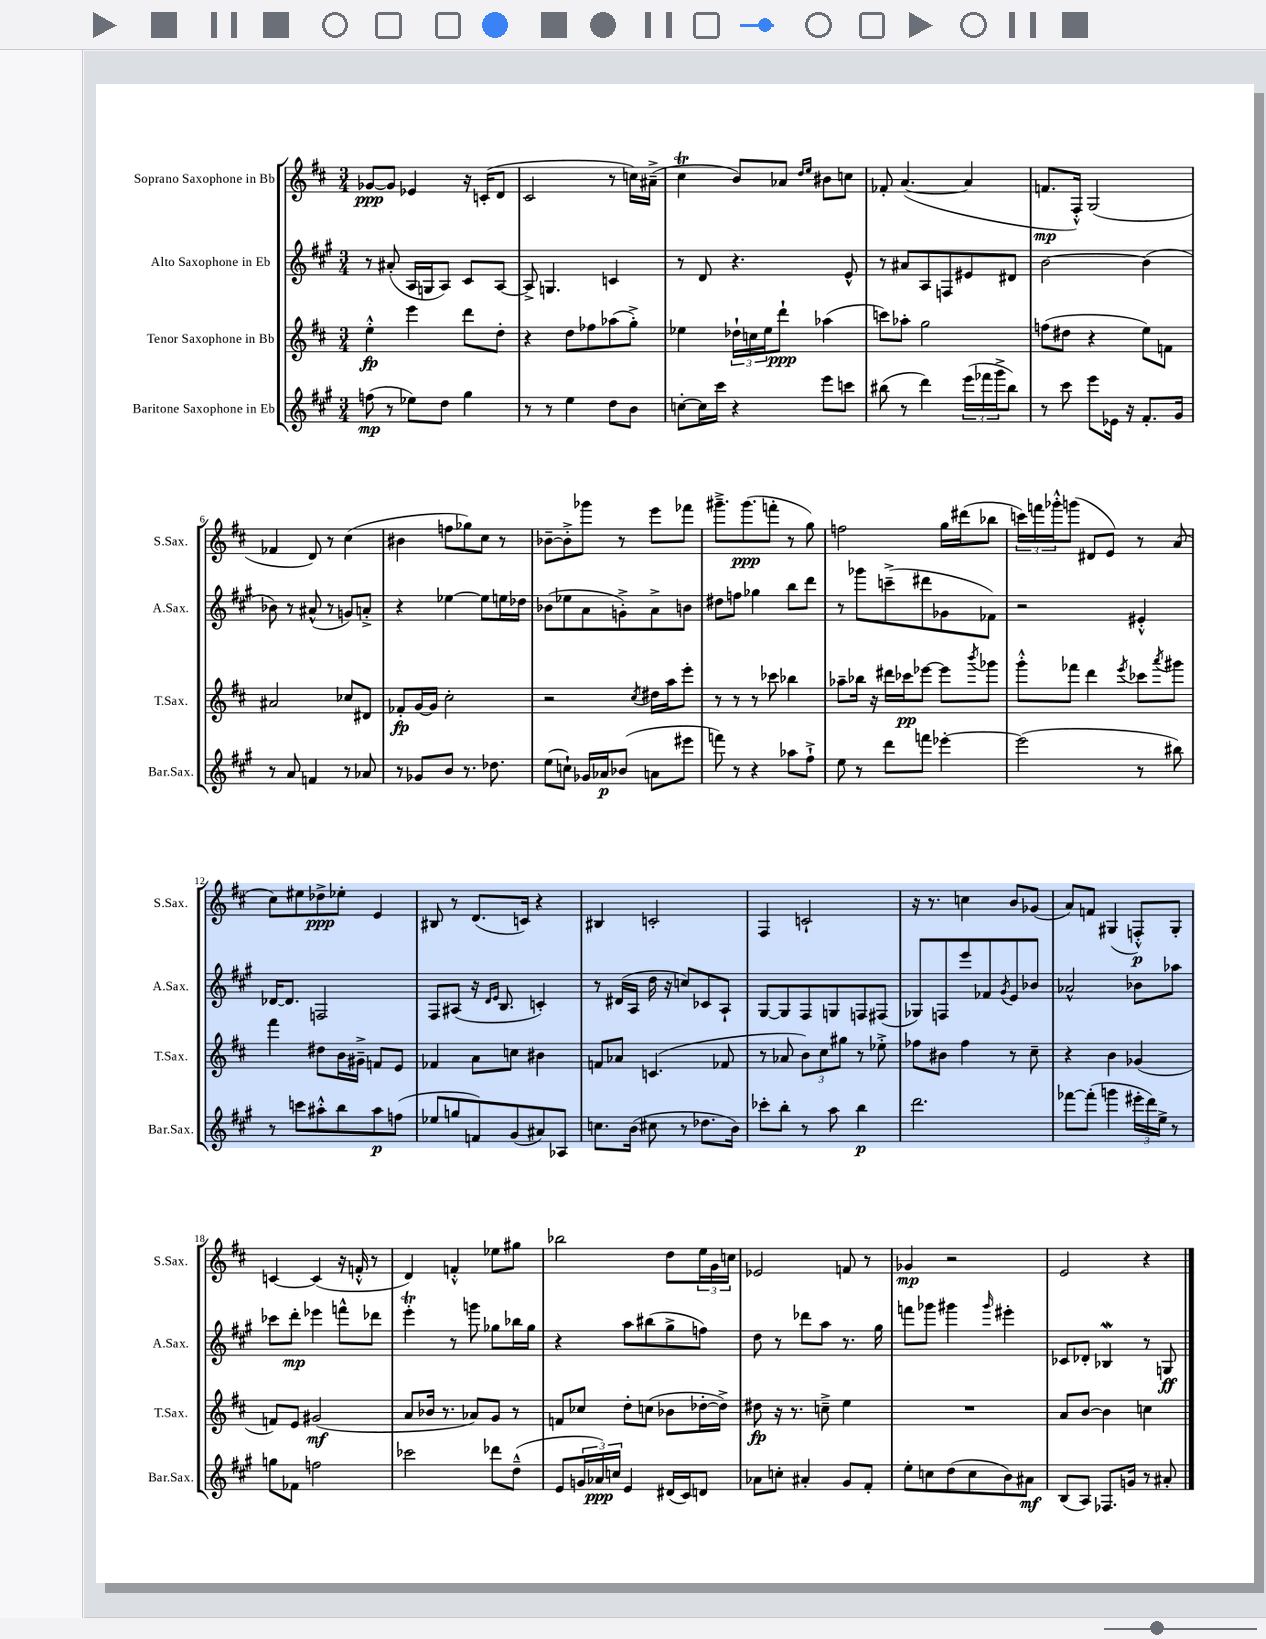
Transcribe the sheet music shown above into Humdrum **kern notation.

**kern	**dynam	**kern	**dynam	**kern	**dynam	**kern	**dynam
*part4	*part4	*part3	*part3	*part2	*part2	*part1	*part1
*staff4	*staff4	*staff3	*staff3	*staff2	*staff2	*staff1	*staff1
*I"Baritone Saxophone in Eb	*	*I"Tenor Saxophone in Bb	*	*I"Alto Saxophone in Eb	*	*I"Soprano Saxophone in Bb	*
*I'Bar.Sax.	*	*I'T.Sax.	*	*I'A.Sax.	*	*I'S.Sax.	*
*clefG2	*	*clefG2	*	*clefG2	*	*clefG2	*
*k[f#c#g#]	*	*k[f#c#]	*	*k[f#c#g#]	*	*k[f#c#]	*
*M3/4	*	*M3/4	*	*M3/4	*	*M3/4	*
=1	=1	=1	=1	=1	=1	=1	=1
(8ffn\	mp	4ee'^^\	fp	8r	.	[8g-X/L	ppp
8r	.	.	.	(8a#X'/	.	8g-/J]	.
8ee-X\L)	.	4eee\	.	16A/LL	.	4e-X/	.
.	.	.	.	16Gn/J	.	.	.
8dd\J	.	.	.	8A/J)	.	.	.
4gg#\	.	8ddd\L	.	8c#/L	.	16r	.
.	.	.	.	.	.	(16cn'/KL	.
.	.	8dd'\J	.	[8A/J	.	8d/J	.
=2	=2	=2	=2	=2	=2	=2	=2
8r	.	4r	.	8A^/]	.	2c#/	.
8r	.	.	.	4.Gn/	.	.	.
4ee\	.	8dd\L	.	.	.	.	.
.	.	8ff-X\	.	.	.	.	.
8dd\L	.	(8aa-X\	.	4cn/	.	8r	.
8b\J	.	8gg'^\J)	.	.	.	16ccn\LL)	.
.	.	.	.	.	.	(16a#X~^\JJ	.
=3	=3	=3	=3	=3	=3	=3	=3
[8ccn'\L	.	4ee-X\	.	8r	.	4cc#t\	.
16cc\L]	.	.	.	8d/	.	.	.
16ccc#\JJ	.	.	.	.	.	.	.
4r	.	24dd-X`\LL	.	4.r	.	8b/L)	.
.	.	24ccn\	.	.	.	.	.
.	.	24ee-\J	.	.	.	.	.
.	.	8ddd`\J	ppp	.	.	8a-X/J	.
.	.	.	.	.	.	16qqdd/LL	.
.	.	.	.	.	.	16qqee/JJ	.
8eee\L	.	(4aa-X\	.	.	.	8b#X\L	.
8cccn\J	.	.	.	8e^^/	.	8ccn\J	.
=4	=4	=4	=4	=4	=4	=4	=4
(8bb#X\	.	8cccn\L)	.	8r	.	8f-X'/	.
8r	.	8aa-X'\J	.	8a#X/L	.	([4.a/	.
4ddd\)	.	2gg\	.	8A/	.	.	.
.	.	.	.	8Fn/	.	.	.
(24eee\LL	.	.	.	8e#X/	.	4a/]	.
24fff-X\	.	.	.	.	.	.	.
24ggg#^\J	.	.	.	.	.	.	.
8bb#\J)	.	.	.	8d#X/J	.	.	.
=5	=5	=5	=5	=5	=5	=5	=5
8r	.	(8ffn\L	.	[2b\	.	8.fn/L	mp
8ccc#\	.	8dd#X\J	.	.	.	.	.
.	.	.	.	.	.	16F#'^^/Jk)	.
8eee\L	.	4r	.	.	.	(2G/	.
16e-X\Jk	.	.	.	.	.	.	.
16r	.	.	.	.	.	.	.
8.f#'/L	.	8ee\L)	.	(4b\]	.	.	.
.	.	8fn\J	.	.	.	.	.
16g#/Jk	.	.	.	.	.	.	.
!!LO:LB:g=z
=6	=6	=6	=6	=6	=6	=6	=6
8r	.	2a#X/	.	8b-X\)	.	4f-X/	.
8a/	.	.	.	8r	.	.	.
4fn/	.	.	.	(8a#X^^/	.	8d/)	.
.	.	.	.	8r	.	8r	.
8r	.	8cc-X/L	.	8gn/L)	.	(4cc#\	.
8a-X/	.	8d#X/J	.	8an'^/J	.	.	.
=7	=7	=7	=7	=7	=7	=7	=7
8r	.	8f-X'/L	fp	4r	.	4b#X\	.
8g-X/L	.	[16g/L	.	.	.	.	.
.	.	16g/JJ]	.	.	.	.	.
8b/J	.	2cc#'\	.	[4ee-X\	.	8ffn\L	.
8.r	.	.	.	.	.	8gg-X\)	.
.	.	.	.	8ee-\L]	.	8cc#\J	.
8.dd-X\	.	.	.	.	.	.	.
.	.	.	.	16een\L	.	8r	.
.	.	.	.	16dd-X\JJ	.	.	.
=8	=8	=8	=8	=8	=8	=8	=8
(8ee\L	.	2r	.	(8b-X\L	.	[8b-X~\L	.
8ccn`\J)	.	.	.	8ee-X\	.	8b-'^\]	.
16g-X/LL	.	.	.	8a\	.	8ggg-X\J	.
16a-X/J	p	.	.	.	.	.	.
(8b-X/J	.	.	.	8gn'^\)	.	8r	.
.	.	8qcc#/	.	.	.	.	.
8an\L	.	16dd#X\LL	.	8a^\	.	8eee\L	.
.	.	16aa\J	.	.	.	.	.
8eee#X\J	.	8eee'\J	.	8bn\J	.	8fff-X\J	.
=9	=9	=9	=9	=9	=9	=9	=9
8fffn\)	.	8r	.	8dd#X\L	.	8.ggg#X~^\L	.
8r	.	8r	.	8ffn\J	.	.	.
.	.	.	.	.	.	(8.ggg#\	ppp
4r	.	8r	.	4gg-X\	.	.	.
.	.	8ccc-X\	.	.	.	8fffn'\J	.
8aa-X\L	.	4bb-X\	.	8bb\L	.	8r	.
8ff#`^\J	.	.	.	8ddd\J	.	8gg\)	.
=10	=10	=10	=10	=10	=10	=10	=10
8ee\	.	8aa-X~\L	.	8r	.	2ffn\	.
8r	.	16bb-X\Jk	.	8ggg-X\L	.	.	.
.	.	16r	.	.	.	.	.
8ddd\L	.	16ddd#X\LL	.	(8cccn~^\	.	.	.
.	.	16ccc-X\J	pp	.	.	.	.
8fffn\J	.	[8eee-X\J	.	8ddd#X\	.	.	.
[4eee-X'\	.	8eee-\L]	.	8g-X\	.	16gg\LL	.
.	.	.	.	.	.	(16ddd#X\J	.
.	.	8qbbb/	.	.	.	.	.
.	.	8ggg-X\J	.	8f-X\J)	.	8bb-X\J	.
=11	=11	=11	=11	=11	=11	=11	=11
(2eee-\]	.	8ggg'^^\L	.	2r	.	24cccn\LL)	.
.	.	.	.	.	.	24fffn\	.
.	.	.	.	.	.	24ggg-X'^^\J	.
.	.	8fff-X\J	.	.	.	(8gggn\J	.
.	.	4ddd\	.	.	.	8d#X/L	.
.	.	.	.	.	.	8e/J)	.
.	.	8qeee/	.	.	.	.	.
8r	.	8ccc-X\L	.	4e#X'^^/	.	8r	.
.	.	8qaaa/	.	.	.	.	.
8bb#X\)	.	8ggg#X\J	.	.	.	(8a/	.
!!LO:LB:g=z
=12	=12	=12	=12	=12	=12	=12	=12
8r	.	4fff#\	.	[16d-X/KL	.	8cc#\L)	.
.	.	.	.	8.d-/J]	.	.	.
8cccn\L	.	.	.	.	.	8ee#X\	.
8aa#X'^^\	.	8dd#X\L	.	2Fn/	.	8dd-X^\	ppp
8bb\	.	16b\L	.	.	.	8ee-X'\J	.
.	.	16g#X~^\JJ	.	.	.	.	.
8aa#\	p	8fn/L	.	.	.	4e/	.
(8ffn\J	.	8e/J	.	.	.	.	.
=13	=13	=13	=13	=13	=13	=13	=13
8ee-X/L	.	4f-X/	.	8F#/L	.	8B#X/	.
8ggn/	.	.	.	(8A#X/J	.	8r	.
8fn/)	.	8a\L	.	16r	.	(8.d/L	.
.	.	.	.	16qqd/LL	.	.	.
.	.	.	.	16qqe/JJ	.	.	.
.	.	.	.	8.B/	.	.	.
(8g#/	.	8ccn\J	.	.	.	.	.
.	.	.	.	.	.	16cn/Jk)	.
8a#X/)	.	4b#X\	.	4cn'/)	.	4r	.
8A-X/J	.	.	.	.	.	.	.
=14	=14	=14	=14	=14	=14	=14	=14
8.ccn\L	.	8fn/L	.	8r	.	4B#X/	.
.	.	8a-X/J	.	(16d#X/LL	.	.	.
(16b\Jk	.	.	.	16A/JJ	.	.	.
8cc#X\	.	(4.cn/	.	16dd\	.	2cn'/	.
.	.	.	.	16r	.	.	.
8r	.	.	.	8ccn/L)	.	.	.
8.dd-X\L	.	.	.	8c-X/	.	.	.
.	.	8f-X/	.	8A`/J	.	.	.
16b\Jk)	.	.	.	.	.	.	.
=15	=15	=15	=15	=15	=15	=15	=15
8ccc-X'\L	.	8r	.	[8G#/L	.	4F#/	.
8bb'\J	.	8a-X/	.	8G#/]	.	.	.
8r	.	12b\L)	.	8F#/	.	2cn`/	.
.	.	12cc#\	.	.	.	.	.
8aa\	.	.	.	8Gn/	.	.	.
.	.	12gg#X\J	.	.	.	.	.
4bb\	p	8r	.	8Fn/	.	.	.
.	.	8ee-X'^\	.	(8F#X/J	.	.	.
=16	=16	=16	=16	=16	=16	=16	=16
2.ddd\	.	8ff-X\L	.	8G-X/L)	.	16r	.
.	.	.	.	.	.	8.r	.
.	.	8b#X\J	.	8Fn/	.	.	.
.	.	4ff-\	.	8eee/	.	4ccn\	.
.	.	.	.	8f-X/	.	.	.
.	.	.	.	8qg#/	.	.	.
.	.	8r	.	8e/	.	8b/L	.
.	.	8cc#~\	.	8b-X/J	.	(8g-X/J	.
=17	=17	=17	=17	=17	=17	=17	=17
[8fff-X\L	.	4r	.	2a-X^^/	.	8a/L)	.
(8fff-'\J]	.	.	.	.	.	8fn/J	.
4gggn\	.	4b\	.	.	.	(4G#X/	.
24eee#X'\LL	.	(4g-X/	.	8b-X\L	.	8Fn'^^/L)	p
24ddd\)	.	.	.	.	.	.	.
24ee^\JJ	.	.	.	.	.	.	.
8r	.	.	.	8aa-X\J	.	8G#'/J	.
!!LO:LB:g=z
=18	=18	=18	=18	=18	=18	=18	=18
8ggn\L	.	8fn/L)	.	8ccc-X\L	.	[4cn/	.
8f-X\J	.	8e/J	.	8ddd'\J	mp	.	.
2ffn\	.	(2g#X/	mf	4eee-X\	.	(4c/]	.
.	.	.	.	8fffn^^\L	.	16r	.
.	.	.	.	.	.	16fn'^^/	.
.	.	.	.	8ddd-X\J	.	8r	.
=19	=19	=19	=19	=19	=19	=19	=19
2ccc-X\	.	8a/L	.	4eeeT'\	.	4d/)	.
.	.	16b-X/Jk	.	.	.	.	.
.	.	8.r	.	.	.	.	.
.	.	.	.	8r	.	4fn'^^/	.
.	.	8a-X/L)	.	8gggn\	.	.	.
8ddd-X\L	.	8g/J	.	8gg-X\L	.	8ee-X\L	.
(8dd~^^\J	.	8r	.	16bb-X\L	.	8gg#X\J	.
.	.	.	.	16gg-\JJ	.	.	.
=20	=20	=20	=20	=20	=20	=20	=20
8e/L	.	8fn/L	.	4r	.	2bb-X\	.
24gn/L	.	8cc-X/J	.	.	.	.	.
24a-X/)	ppp	.	.	.	.	.	.
24ccn/JJ	.	.	.	.	.	.	.
4e/	.	8dd'\L	.	8aa\L	.	.	.
.	.	(8ccn\J	.	(8bb#X\	.	.	.
(16d#X/LL	.	8b-X\L	.	8gg#^\	.	8dd\L	.
16c#/J)	.	.	.	.	.	.	.
8dn/J	.	[16dd-X'\L	.	8ffn\J)	.	24ee\L	.
.	.	.	.	.	.	24g\	.
.	.	16dd-^\JJ])	.	.	.	.	.
.	.	.	.	.	.	24ccn\JJ	.
=21	=21	=21	=21	=21	=21	=21	=21
8a-X\L	.	8dd#X\	fp	8dd\	.	2e-X/	.
8ccn'\J	.	16r	.	8r	.	.	.
.	.	8.r	.	.	.	.	.
4a#X'/	.	.	.	8ddd-X\L	.	.	.
.	.	8ccn~^\	.	8aa\J	.	.	.
8g#/L	.	4ee\	.	8.r	.	8fn/	.
8f#'/J	.	.	.	.	.	8r	.
.	.	.	.	16gg#\	.	.	.
=22	=22	=22	=22	=22	=22	=22	=22
8ee'\L	.	2.r	.	8fffn\L	.	4g-X/	mp
8ccn\	.	.	.	8ggg-X\J	.	.	.
(8dd\	.	.	.	4ggg#X\	.	2r	.
8cc\	.	.	.	.	.	.	.
.	.	.	.	16qqggg#/	.	.	.
8b\)	.	.	.	4eee#X'\	.	.	.
8a#X\J	mf	.	.	.	.	.	.
=23	=23	=23	=23	=23	=23	=23	=23
(8B/L	.	8a/L	.	8c-X/L	.	2e/	.
8A/J)	.	[8b/J	.	8d-X'/J	.	.	.
8.F-X/L	.	4b\]	.	4B-Xw/	.	.	.
16gn/Jk	.	.	.	.	.	.	.
8r	.	4ccn\	.	8r	.	4r	.
8a#X'/	.	.	.	8Gn/	ff	.	.
==	==	==	==	==	==	==	==
*-	*-	*-	*-	*-	*-	*-	*-
